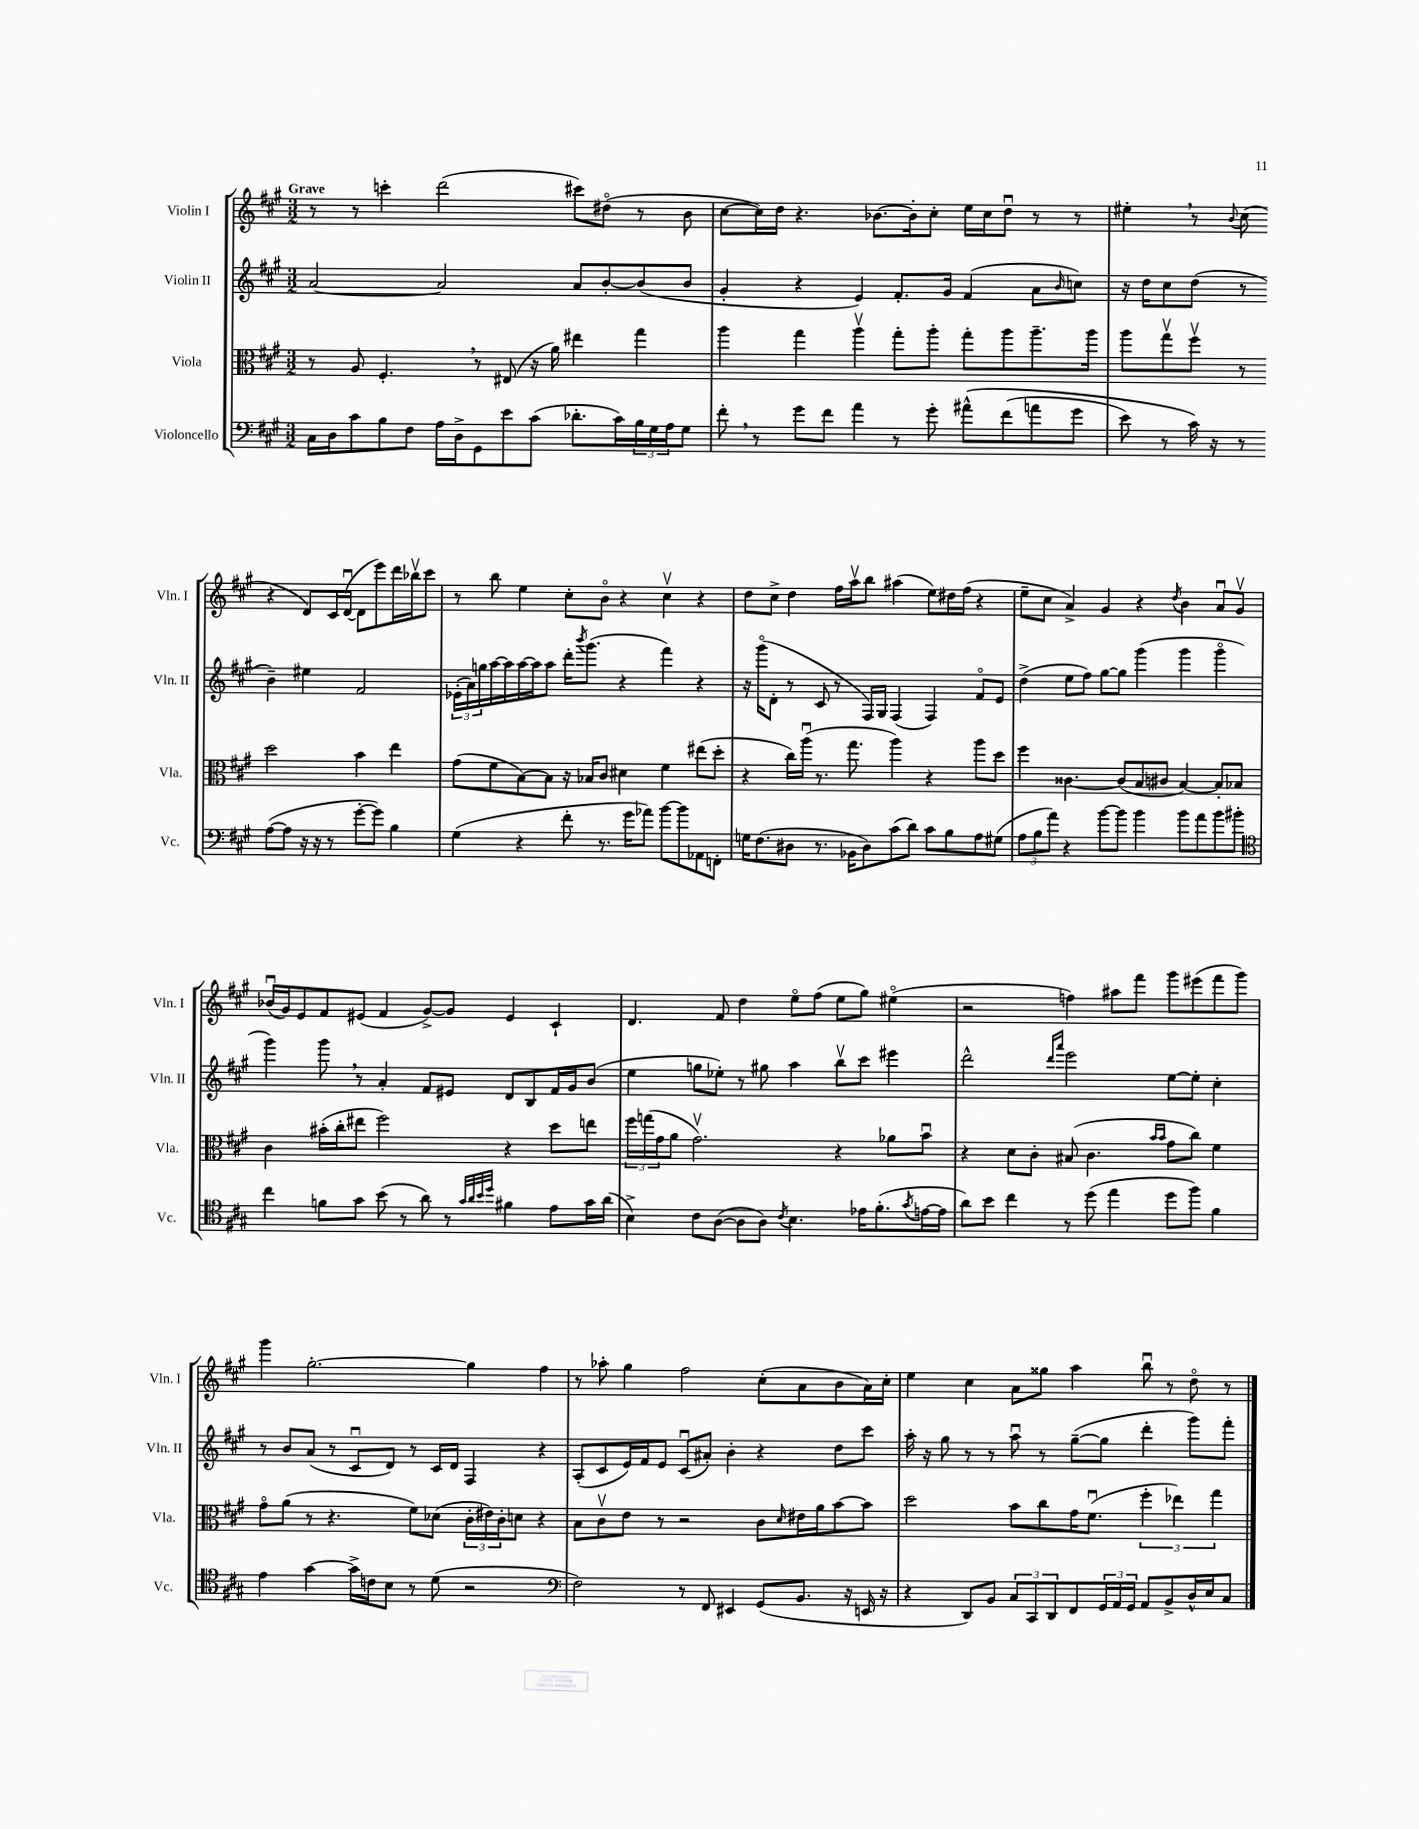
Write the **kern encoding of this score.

**kern	**kern	**kern	**kern
*part4	*part3	*part2	*part1
*staff4	*staff3	*staff2	*staff1
*I"Violoncello	*I"Viola	*I"Violin II	*I"Violin I
*I'Vc.	*I'Vla.	*I'Vln. II	*I'Vln. I
*clefF4	*clefC3	*clefG2	*clefG2
*k[f#c#g#]	*k[f#c#g#]	*k[f#c#g#]	*k[f#c#g#]
*M3/2	*M3/2	*M3/2	*M3/2
=1	=1	=1	=1
!	!	!	!LO:TX:a:B:t=Grave
16C#\LL	8r	[2a/	8r
16D\J	.	.	.
8c#\	8A/	.	8r
8B\	4.F#',/	.	4cccn'\
8F#\J	.	.	.
16A\LL	.	2a/]	(2ddd\
16D^\J	.	.	.
8GG#\	8r	.	.
8e\	(8E#X/	.	.
(8c#\J	16r	.	.
.	16a\)	.	.
8.d-X'\L	4ee#X\	8a/L	8ccc#X\L)
.	.	[8b'/	(8dd#X\J
16c#\L)	.	.	.
24B\	4gg#\	(8b/]	8r
24G#\	.	.	.
24A\J	.	.	.
8G#\J	.	8b/J	8b\
=2	=2	=2	=2
8f#',\	4aa\	4g#'/	[8cc#\L
8r	.	.	16cc#\L])
.	.	.	16dd\JJ
8g#\L	4gg#\	4r	4.r
8f#\J	.	.	.
4a\	4aav\	4e/)	.
.	.	.	[8.b-X\L
8r	8gg#'\L	8.f#'/L	.
.	.	.	16b-'\k]
8g#'\	8aa'\J	.	8cc#'\J
.	.	16g#/Jk	.
(8a#X^^\L	8gg#'\L	(4f#/	16ee\LL
.	.	.	16cc#\J
(8f#\	8aa\	.	8ddu\J
8an\	8.aa~\	8a\L	8r
.	.	16qqb/	.
8g#\J	.	8ccn\J)	8r
.	16aa\Jk	.	.
=3	=3	=3	=3
8e\)	8aa\L	16r	4ee#X',\
.	.	16dd\KL	.
8r	8gg#v\	8cc#\	.
16c#\)	8ff#v\J	(8dd\J	8r
16r	.	.	.
.	.	.	8qqb/
8r	8r	8r	(8cc#\
([8A\L	2dd\	4b~\)	4r
8A\J]	.	.	.
16r	.	4ee#X\	8d/L)
16r	.	.	.
8r	.	.	16c#/L
.	.	.	([16du/JJ
[8g#'\L	4b\	2f#/	8d\L]
8g#\J])	.	.	8eee\)
4B\	4ee\	.	16ddd\L
.	.	.	16bb-Xv\J
.	.	.	8ccc#\J
!!LO:LB:g=z
=4	=4	=4	=4
(4G#\	(8g#\L	(24e-X'\LL	8r
.	.	24a\)	.
.	.	24ggn\	.
.	8f#\	[16aa\	8bb\
.	.	16aa\]	.
4r	[8B\)	[16aa\	4ee\
.	.	16aa\J]	.
.	8B\J]	8aa\J	.
8f#'\	16r	16ddd'\KL	8cc#'\L
.	.	8qbbb/	.
.	16B-X/KL	(8.ggg#\J	.
8.r	8c#/J	.	8b\J
.	4d#X\	4r	4r
16g#\KL	.	.	.
8a-X\J)	.	.	.
[8b\L	4f#\	4fff#\)	4cc#v\
8b\]	.	.	.
8AA-X\	(8ee#X\L	4r	4r
8FFn'\J	8dd'\J	.	.
=5	=5	=5	=5
16Gn\KL	4r	16r	8dd\L
(8.F#\	.	(16ggg#\KL	.
.	.	8d'\J	8cc#^\J
8D#X\J	16cc#\LL)	8r	4dd\
.	(16aau\JJ	.	.
8.r	8.r	8c#/	.
.	.	8r	16ff#\LL
16BB-X\KL	8.gg#\	.	16aav\J
8D#\)	.	16F#/LL)	8bb\J
.	.	16G#/JJ	.
(8c#\	4aa\)	(4F#/	(4aa#X\
8d\J)	.	.	.
8c#\L	4r	4F#/)	8ee\L)
8B\	.	.	16dd#X\L
.	.	.	(16ff#\JJ
8A\	8aa\L	8f#/L	4r
(8G#X\J	8dd\J	8e/J	.
=6	=6	=6	=6
12A\L	4ff#\	(4dd^\	8ee~\L
12B\	.	.	.
.	.	.	8cc#\J
12a\J)	.	.	.
4r	[4.c##X\	8ee\L	4a^/)
.	.	8ff#\J)	.
[8b\L	.	[8gg#\L	4g#/
8b\J]	(8c##/L]	8gg#\J]	.
4b\	8B/	(4ggg#\	4r
.	8c#X/J	.	.
.	.	.	8qdd/
8b\L	[4B/)	4ggg#\	4b\
8a\	.	.	.
8b\	8B'/L]	4ggg#\	8au/L
8b#X'\J	8B-X/J	.	8g#v/J
!!LO:LB:g=z
=7	=7	=7	=7
*clefC4	*	*	*
4cc#\	4c#\	4ggg#\)	(16b-Xu/LL
.	.	.	16g#/J)
.	.	.	8e/
8fn\L	(16b#X'\LL	8ggg#,\	8f#/
.	16cc#'\J	.	.
8g#\J	8ee#X\J	8r	(8e#X/J
(8b\	2ff#\)	4a'/	4f#/
8r	.	.	.
8a\)	.	8f#/L	[8g#^/L)
8r	.	8e#X/J	8g#/J]
32qqg#/LLL	.	.	.
32qqa/	.	.	.
32qqb/	.	.	.
32qqdd/JJJ	.	.	.
4f#X\	4r	8d/L	4e#/
.	.	8B/	.
8e\L	8dd\L	16f#/L	4c#`/
.	.	16g#/J	.
16g#\L	8een\J	(8b/J	.
(16a\JJ	.	.	.
=8	=8	=8	=8
4B^\)	24ff#\LL	4ee\	4.d/
.	(24ggn\	.	.
.	24g#\J	.	.
.	8a\J	.	.
8c#\L	2.g#v\)	8ggn\L	.
([8A\J	.	8ee-X'\J)	8f#/
8A\L]	.	8r	4dd\
8A\J)	.	8gg#X\	.
8qc#/	.	.	.
4.B\	.	4aa\	8ee\L
.	.	.	(8ff#\J
.	4r	8bbv\L	8ee\L
16e-X\KL	.	8ccc#\J	8gg#\J)
(8.f#'\	.	.	.
.	8a-X\L	4eee#X\	(4ee#X\
8qg#/	.	.	.
[16en\L	8bu\J	.	.
16e\JJ]	.	.	.
=9	=9	=9	=9
8a\L)	4r	2ddd^^\	2r
8b\J	.	.	.
4cc#\	8d\L	.	.
.	8c#'\J	.	.
.	.	16qqddd/LL	.
.	.	16qqaaa/JJ	.
8r	(8B#X/	2eee\	4ffn\)
(8dd\	4.c#\	.	.
4ee\	.	.	8aa#X\L
.	.	.	8fff#\J
.	16qqb/LL	.	.
.	16qqb/JJ	.	.
8dd\L	8g#\L	[8ee\L	8ggg#\L
8ff#\J)	8cc#\J)	8ee'\J]	(8eee#X\
4f#\	4f#\	4cc#'\	8fff#\
.	.	.	8ggg#\J)
!!LO:LB:g=z
=10	=10	=10	=10
4e\	8g#\L	8r	4ggg#\
.	(8a\J	8b/L	.
[4g#\	8r	(8a/J	[2.gg#'\
.	4.r	8r	.
16g#^\LL]	.	8c#u/L	.
16cn\J	.	.	.
8B\J	.	8d/J)	.
8r	8f#\L)	8r	.
(8d\	(8d-X\J	16c#/LL	.
.	.	16d/JJ	.
2r	24c#'\LL	4F#/	4gg#\]
.	24e#X\)	.	.
.	24c#'\J	.	.
.	8dn\J	.	.
.	4r	4r	4ff#\
=11	=11	=11	=11
*clefF4	*	*	*
2F#\)	8B\L	(8A'/L	8r
.	8c#v\	8c#/	8aa-X'\
.	8e\J	16e/L)	4gg#\
.	.	16f#/J	.
.	8r	8e/J	.
8r	2r	(8c#u/L	2ff#\
8FF#/	.	8a#X'/J)	.
4EE#X/	.	4b'\	.
(8GG#/L	8c#\L	4r	(8cc#'\L
.	16qqd/	.	.
8.BB/J	16e#X\L	.	8a\
.	16a\J	.	.
.	[8b\	8dd\L	8b\
16r	.	.	.
16EEn/	8b\J]	8ccc#\J	16a\L)
16r	.	.	16cc#'\JJ
=12	=12	=12	=12
4r	2dd\	16aa'\	4ee\
.	.	16r	.
.	.	8gg#\	.
8DD/L)	.	8r	4cc#\
8BB/J	.	8r	.
12C#/L	8b\L	8aau\	8a\L
12CC#/	.	.	.
.	8cc#\	8r	8gg##X\J
12DD/	.	.	.
8FF#/	16g#\K	([8gg#~\L	4aa\
.	(8.f#u\J	.	.
24GG#/L	.	8gg#\J]	.
24AA/	.	.	.
24GG#/JJ	.	.	.
8AA/L	6ff#'\	4ddd'\	8bbu\
8BB^/	.	.	8r
.	6ee-X\)	.	.
16D^^/L	.	8ggg#\L)	8dd\
16E/J	.	.	.
.	6gg#\	.	.
8C#/J	.	8fff#'\J	8r
==	==	==	==
*-	*-	*-	*-
